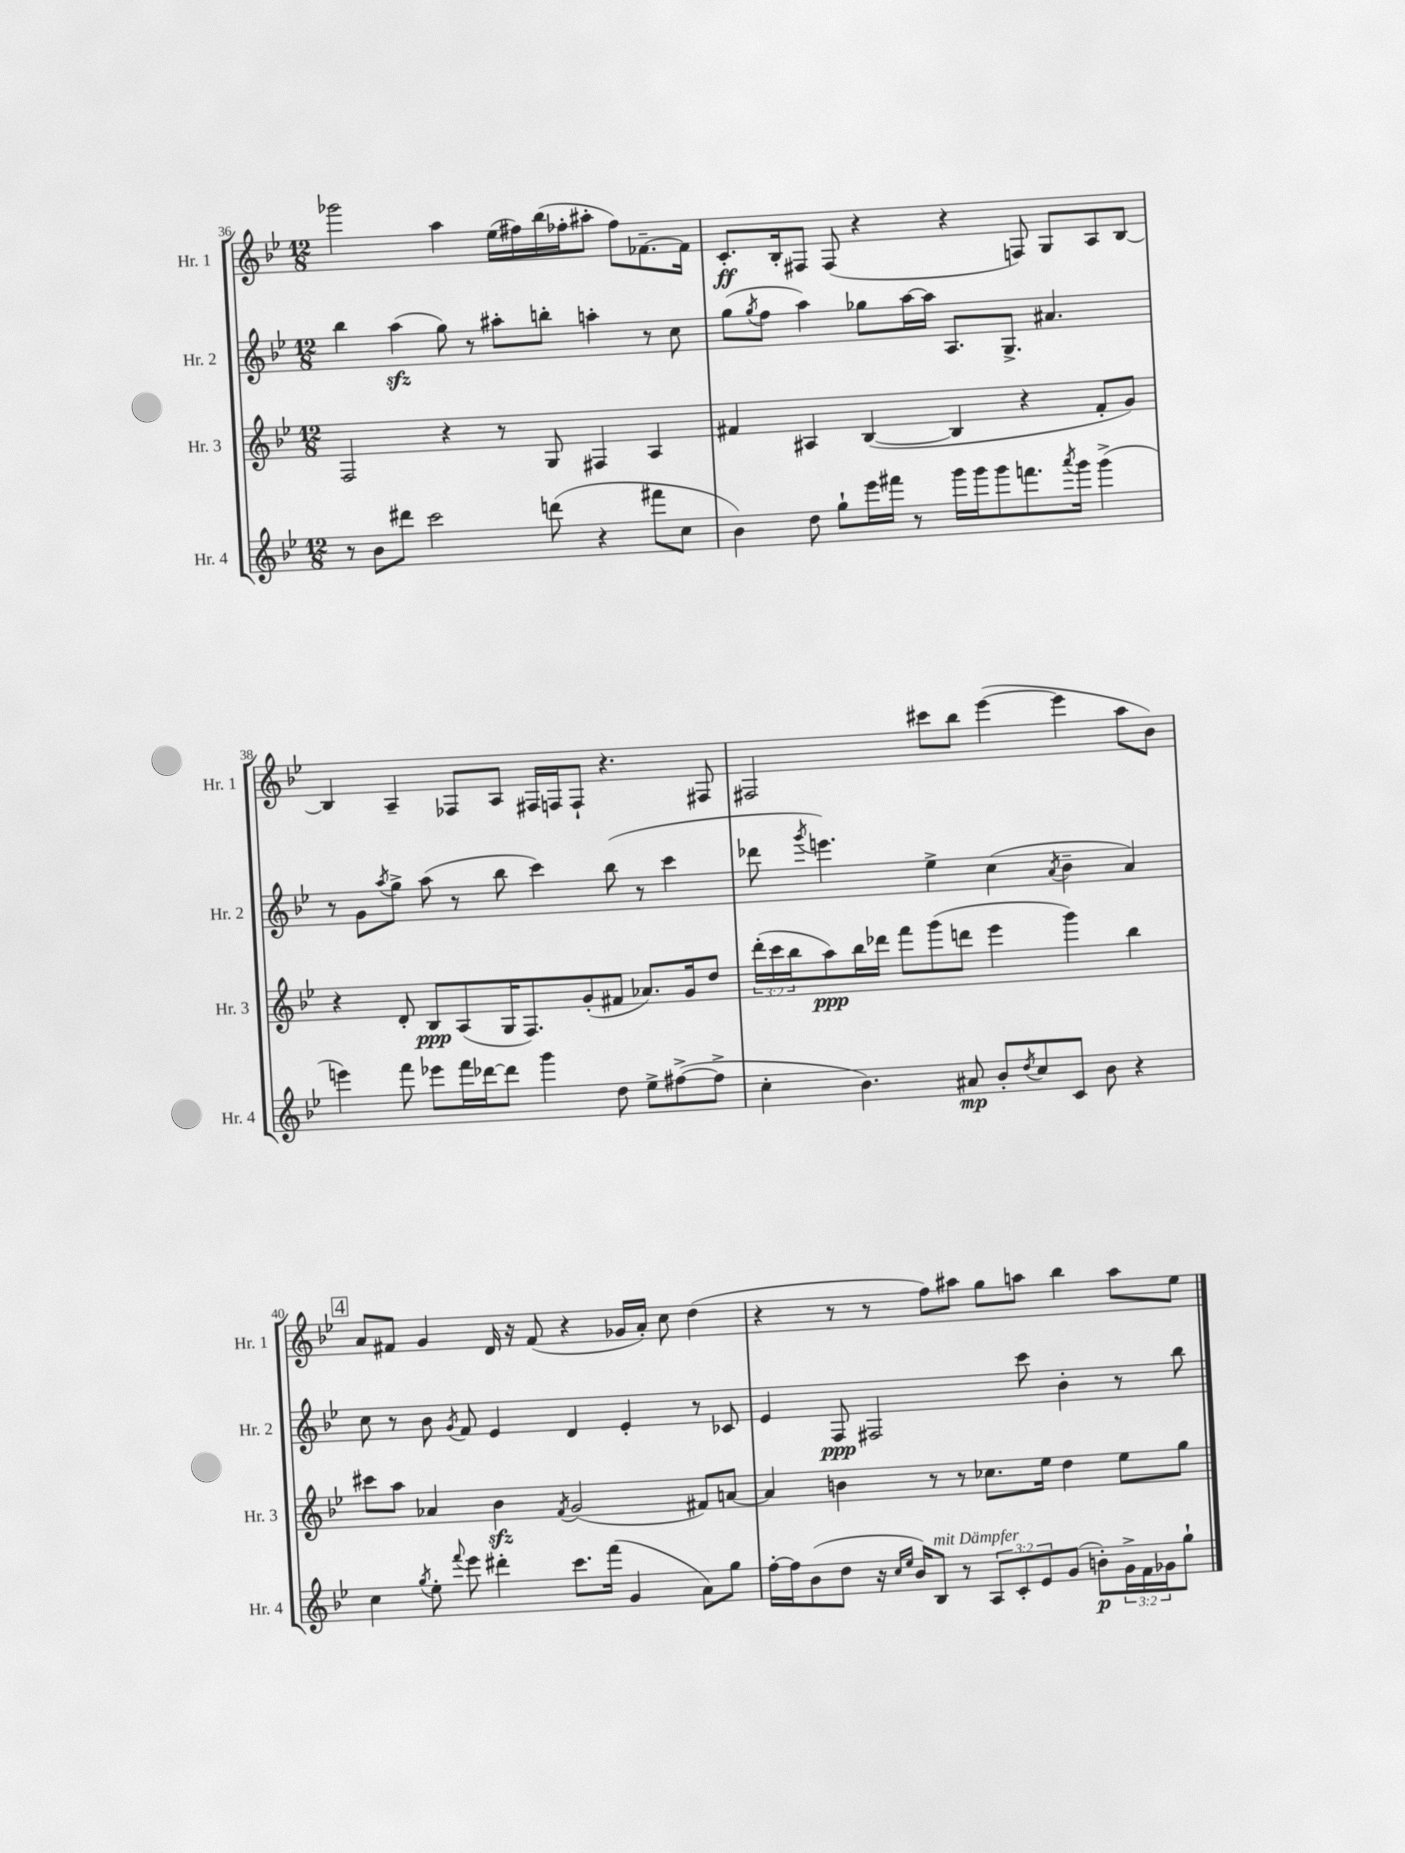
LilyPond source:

<<
\new StaffGroup <<
\new Staff = "s0" \with { instrumentName = "Hr. 1" shortInstrumentName = "Hr. 1" } {
    \clef treble \key bes \major \numericTimeSignature \time 12/8
    ges'''2 a''4 ees''16( fis''16) bes''16( fes''16-. ais''8-. fes''8) fes'8.~-- fes'16 |
    c'8.-.\ff bes16-. fis8 fis8( r4 r4 f8) g8 a8 bes8~ |
    bes4 a4-- fes8 a8 fis16 f16 f8-! r4. fis8 |
    fis2 cis'''8 bes''8 ees'''4~( ees'''4 a''8 bes'8) |
    \mark \markup { \box "4" } a'8 fis'8 g'4 d'16 r16 fis'8( r4 ges'16 a'16-.) c''8 d''4( |
    r4 r8 r8 f''8) ais''8 g''8 a''8 bes''4 a''8 ees''8 \bar "|." |
}
\new Staff = "s1" \with { instrumentName = "Hr. 2" shortInstrumentName = "Hr. 2" } {
    \clef treble \key bes \major \numericTimeSignature \time 12/8
    bes''4 a''4\sfz( g''8) r8 ais''8-. b''8-. a''4-. r8 c''8 |
    g''8( \acciaccatura { g''8 } f''8 a''4) ges''8 a''16~ a''16 a8. g8.-> ais'4. |
    r8 g'8 \acciaccatura { a''8 } g''8-> a''8( r8 bes''8 c'''4) bes''8( r8 c'''4 |
    des'''8 \acciaccatura { g'''8 } e'''4.) ees''4-> c''4( \acciaccatura { a'8 } bes'4-- a'4) |
    \mark \markup { \box "4" } c''8 r8 bes'8 \acciaccatura { g'8 } f'8 ees'4 d'4 ees'4-. r8 ces'8 |
    ees'4 f8\ppp fis2 c'''8 bes'4-. r8 bes''8 \bar "|." |
}
\new Staff = "s2" \with { instrumentName = "Hr. 3" shortInstrumentName = "Hr. 3" } {
    \clef treble \key bes \major \numericTimeSignature \time 12/8 \override Staff.TupletNumber.text = #tuplet-number::calc-fraction-text
    f2 r4 r8 g8 fis4 a4 |
    fis'4 ais4 bes4~( bes4 r4 fis'8-. g'8) |
    r4 d'8-. bes8\ppp a8( g16 f8.) g'8-.( fis'8 aes'8.) g'16 d''8 |
    \tuplet 3/2 { d'''16-.( c'''16 bes''16 } a''8\ppp) bes''16 des'''16 f'''8 g'''8( d'''8 ees'''4 g'''4) bes''4 |
    \mark \markup { \box "4" } cis'''8 a''8 aes'4 bes'4\sfz \acciaccatura { f'8 } g'2( fis'8) a'8~ |
    a'4 b'4 r8 r8 ces''8. ees''16 d''4 ees''8 g''8 \bar "|." |
}
\new Staff = "s3" \with { instrumentName = "Hr. 4" shortInstrumentName = "Hr. 4" } {
    \clef treble \key bes \major \numericTimeSignature \time 12/8 \override Staff.TupletNumber.text = #tuplet-number::calc-fraction-text
    r8 bes'8 dis'''8 c'''2 d'''8( r4 fis'''8 c''8 |
    bes'4) d''8 g''8-! ees'''16 fis'''16 r8 g'''16 g'''16 g'''8 f'''8. \acciaccatura { a'''8 } g'''16 g'''4->( |
    e'''4) f'''8 ees'''8 f'''16 des'''16~ des'''8 g'''4 d''8 ees''8-> fis''8~->( fis''8-> |
    c''4-. bes'4.) ais'8\mp bes'8-. \acciaccatura { d''8 } c''8 c'8 bes'8 r4 |
    \mark \markup { \box "4" } c''4 \acciaccatura { g''8 } ees''8-. \appoggiatura { f'''8 } ees'''8 dis'''4-. c'''8. f'''16( g'4 a'8) g''8 |
    f''16~-. f''16 bes'8( d''8 r16 \grace { c''16 ees''16 } bes'16) bes8^\markup { \italic "mit Dämpfer" } r8 \tuplet 3/2 { a8 c'8-. ees'8 } g'8( b'8-.\p) \tuplet 3/2 { g'16-> f'16 ges'16 } g''8-! \bar "|." |
}
>>
>>
\layout { \context { \Score currentBarNumber = #36 } }
